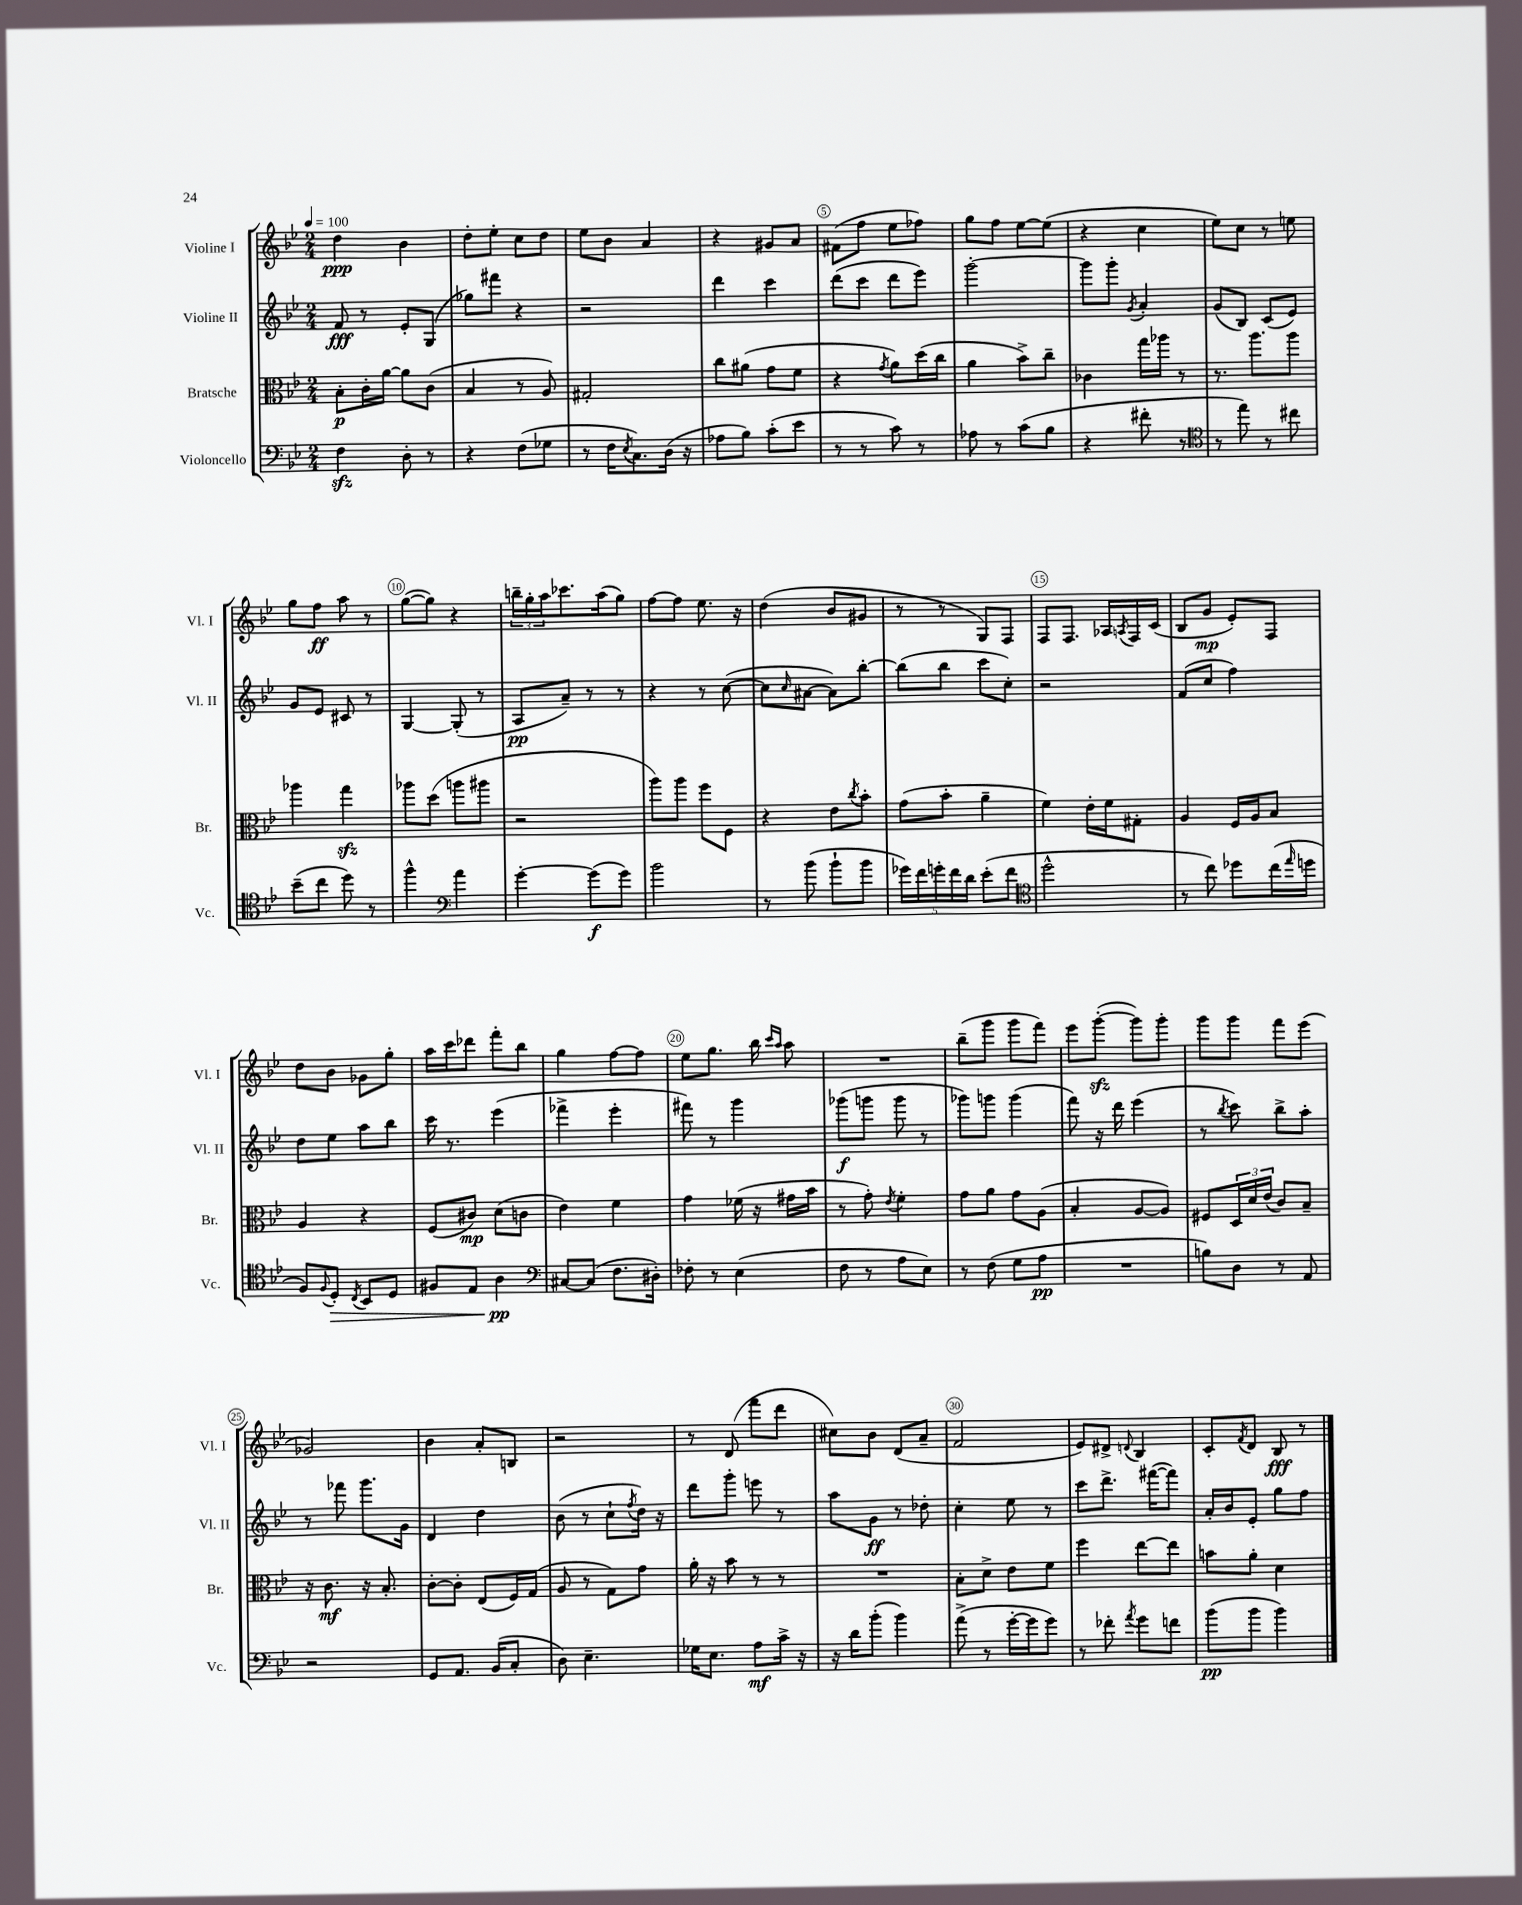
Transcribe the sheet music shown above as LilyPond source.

<<
\new StaffGroup <<
\new Staff = "s0" \with { instrumentName = "Violine I" shortInstrumentName = "Vl. I" } {
    \clef treble \key bes \major \numericTimeSignature \time 2/4 \tempo 4 = 100
    d''4\ppp bes'4 |
    d''8-. ees''8-. c''8 d''8 |
    ees''8 bes'8 a'4 |
    r4 gis'8 a'8 |
    fis'8( f''8 ees''8 fes''8) |
    g''8 f''8 ees''8~ ees''8( |
    r4 c''4 |
    ees''8) c''8 r8 e''8 |
    g''8 f''8\ff a''8 r8 |
    g''8~( g''8) r4 |
    \tuplet 3/2 { b''16-- g''16-. a''16 } ces'''8. a''16( g''8) |
    f''8~ f''8 ees''8. r16 |
    d''4( bes'8 gis'8 |
    r8 r8 g8) f8 |
    f8 f8. aes16 \acciaccatura { a8 } f16 c'16( |
    bes8 g'8\mp ees'8-.) f8 |
    d''8 bes'8 ges'8 g''8-. |
    a''16 c'''16 des'''8 f'''8-. bes''8 |
    g''4 f''8~ f''8 |
    ees''8 g''8. bes''16 \grace { c'''16 a''16 } a''8 |
    R2 |
    bes''8--( g'''8 g'''8 f'''8) |
    ees'''8 g'''8~-.\sfz( g'''8) g'''8-. |
    g'''8 g'''8 f'''8 ees'''8( |
    ges'2) |
    bes'4 a'8-. b8 |
    r2 |
    r8 d'8( f'''8 d'''8 |
    cis''8) bes'8 d'8( a'8-- |
    f'2 |
    ees'8) dis'8-> \appoggiatura { d'8 } bes4 |
    c'8-. \acciaccatura { f'8 } d'8 bes8\fff r8 \bar "|." |
}
\new Staff = "s1" \with { instrumentName = "Violine II" shortInstrumentName = "Vl. II" } {
    \clef treble \key bes \major \numericTimeSignature \time 2/4
    f'8\fff r8 ees'8-. g8( |
    ges''8) fis'''8 r4 |
    r2 |
    d'''4 c'''4 |
    d'''8( c'''8 d'''8 ees'''8) |
    g'''2~-. |
    g'''8 g'''8-. \acciaccatura { g'8 } a'4-. |
    g'8( bes8) c'8( ees'8) |
    g'8 ees'8 cis'8 r8 |
    g4~ g8-.( r8 |
    a8\pp a'8--) r8 r8 |
    r4 r8 c''8~( |
    c''8 \grace { c''16 } ais'8~ ais'8) bes''8~-. |
    bes''8( bes''8 c'''8 c''8-.) |
    r2 |
    f'8( c''8 f''4) |
    d''8 ees''8 a''8 bes''8 |
    c'''16 r8. ees'''4( |
    fes'''4-> ees'''4-. |
    fis'''8) r8 g'''4 |
    ges'''8\f( g'''8 g'''8 r8 |
    ges'''8) g'''8 g'''4( |
    f'''8) r16 d'''16 ees'''4( |
    r8 \acciaccatura { bes''8 } c'''8) bes''8-> a''8-. |
    r8 fes'''8 g'''8. g'16 |
    d'4 d''4 |
    bes'8( r8 c''8-! \acciaccatura { f''8 } d''16) r16 |
    d'''8 g'''8-. e'''8 r8 |
    a''8 g'8\ff r8 des''8-. |
    c''4-. ees''8 r8 |
    c'''8 d'''8.-> fis'''16~( fis'''8) |
    a'16-. bes'16 ees'8-. g''8 f''8 \bar "|." |
}
\new Staff = "s2" \with { instrumentName = "Bratsche" shortInstrumentName = "Br." } {
    \clef alto \key bes \major \numericTimeSignature \time 2/4
    bes8-.\p c'16-. a'16~ a'8 c'8( |
    bes4 r8 a8) |
    gis2-. |
    c''8 ais'8( g'8 f'8 |
    r4 \acciaccatura { g'8 } a'8) d''16( c''16 |
    a'4 bes'8->) c''8-- |
    ces'4 g''16 aes''16 r8 |
    r8. a''8. a''8 |
    aes''4 g''4\sfz |
    aes''8 d''8( a''8 ais''8 |
    r2 |
    a''8) a''8 f''8 f8 |
    r4 ees'8 \acciaccatura { c''8 } bes'8-. |
    g'8( bes'8-. a'4-- |
    f'4) ees'16-. f'16 gis8-. |
    a4 f16 a16 bes8 |
    a4 r4 |
    f8( cis'8\mp) d'8( c'8 |
    ees'4) f'4 |
    g'4 fes'16( r16 gis'16 bes'16 |
    r8 g'8-.) \acciaccatura { ees'8 } f'4-. |
    g'8 a'8 g'8 a8( |
    bes4-. a8~ a8) |
    fis8 \tuplet 3/2 { d16 d'16 ees'16( } c'8) bes8-- |
    r16 c'8.\mf r16 bes8.-. |
    c'8~-. c'8-. ees8( f16) g16( |
    a8 r8 g8) g'8 |
    a'16-. r16 bes'8 r8 r8 |
    R2 |
    bes8-. d'8-> ees'8 f'8 |
    f''4 ees''8~ ees''8 |
    b'8 a'8-. d'4 \bar "|." |
}
\new Staff = "s3" \with { instrumentName = "Violoncello" shortInstrumentName = "Vc." } {
    \clef bass \key bes \major \numericTimeSignature \time 2/4
    f4\sfz d8-. r8 |
    r4 f8( ges8 |
    r8 f16 \acciaccatura { ees8 } c8.) d16( r16 |
    aes8 bes8) c'8-.( ees'8 |
    r8 r8 c'8) r8 |
    aes8 r8 c'8( bes8 |
    r4 fis'8-. r8 |
    \clef tenor r8 ees''8) r8 cis''8 |
    bes'8--( c''8 d''8) r8 |
    f''4-^ \clef bass a'4 |
    g'4~-. g'8\f( g'8) |
    bes'2 |
    r8 bes'8( bes'8-! bes'8 |
    \tuplet 5/4 { ges'16) f'16 g'16-. f'16 d'16 } ees'8-.( f'8 |
    \clef tenor d''2-^ |
    r8 c''8) des''8 c''16( \grace { ees''16 } d''16 |
    f8) \appoggiatura { f8 } d8-.\> \acciaccatura { c8 } bes,8 d8 |
    fis8 ees8 a4\pp\! |
    \clef bass cis8~ cis8( f8. dis16-.) |
    fes8-. r8 ees4( |
    f8 r8 a8 ees8) |
    r8 f8( g8 a8\pp |
    R2 |
    b8) d8 r8 a,8 |
    r2 |
    g,8 a,8. bes,16( c8-. |
    d8) ees4.-- |
    ges16 ees8. a8\mf c'16-> r16 |
    r16 d'16 bes'8-.( bes'4) |
    a'8->( r8 g'16~-. g'16 g'8) |
    r8 fes'8-. \acciaccatura { a'8 } g'8 f'8 |
    bes'8\pp( bes'8 bes'4) \bar "|." |
}
>>
>>
\layout { \context { \Score \override BarNumber.break-visibility = ##(#f #t #t) barNumberVisibility = #(every-nth-bar-number-visible 5) \override BarNumber.stencil = #(make-stencil-circler 0.1 0.3 ly:text-interface::print) } }
